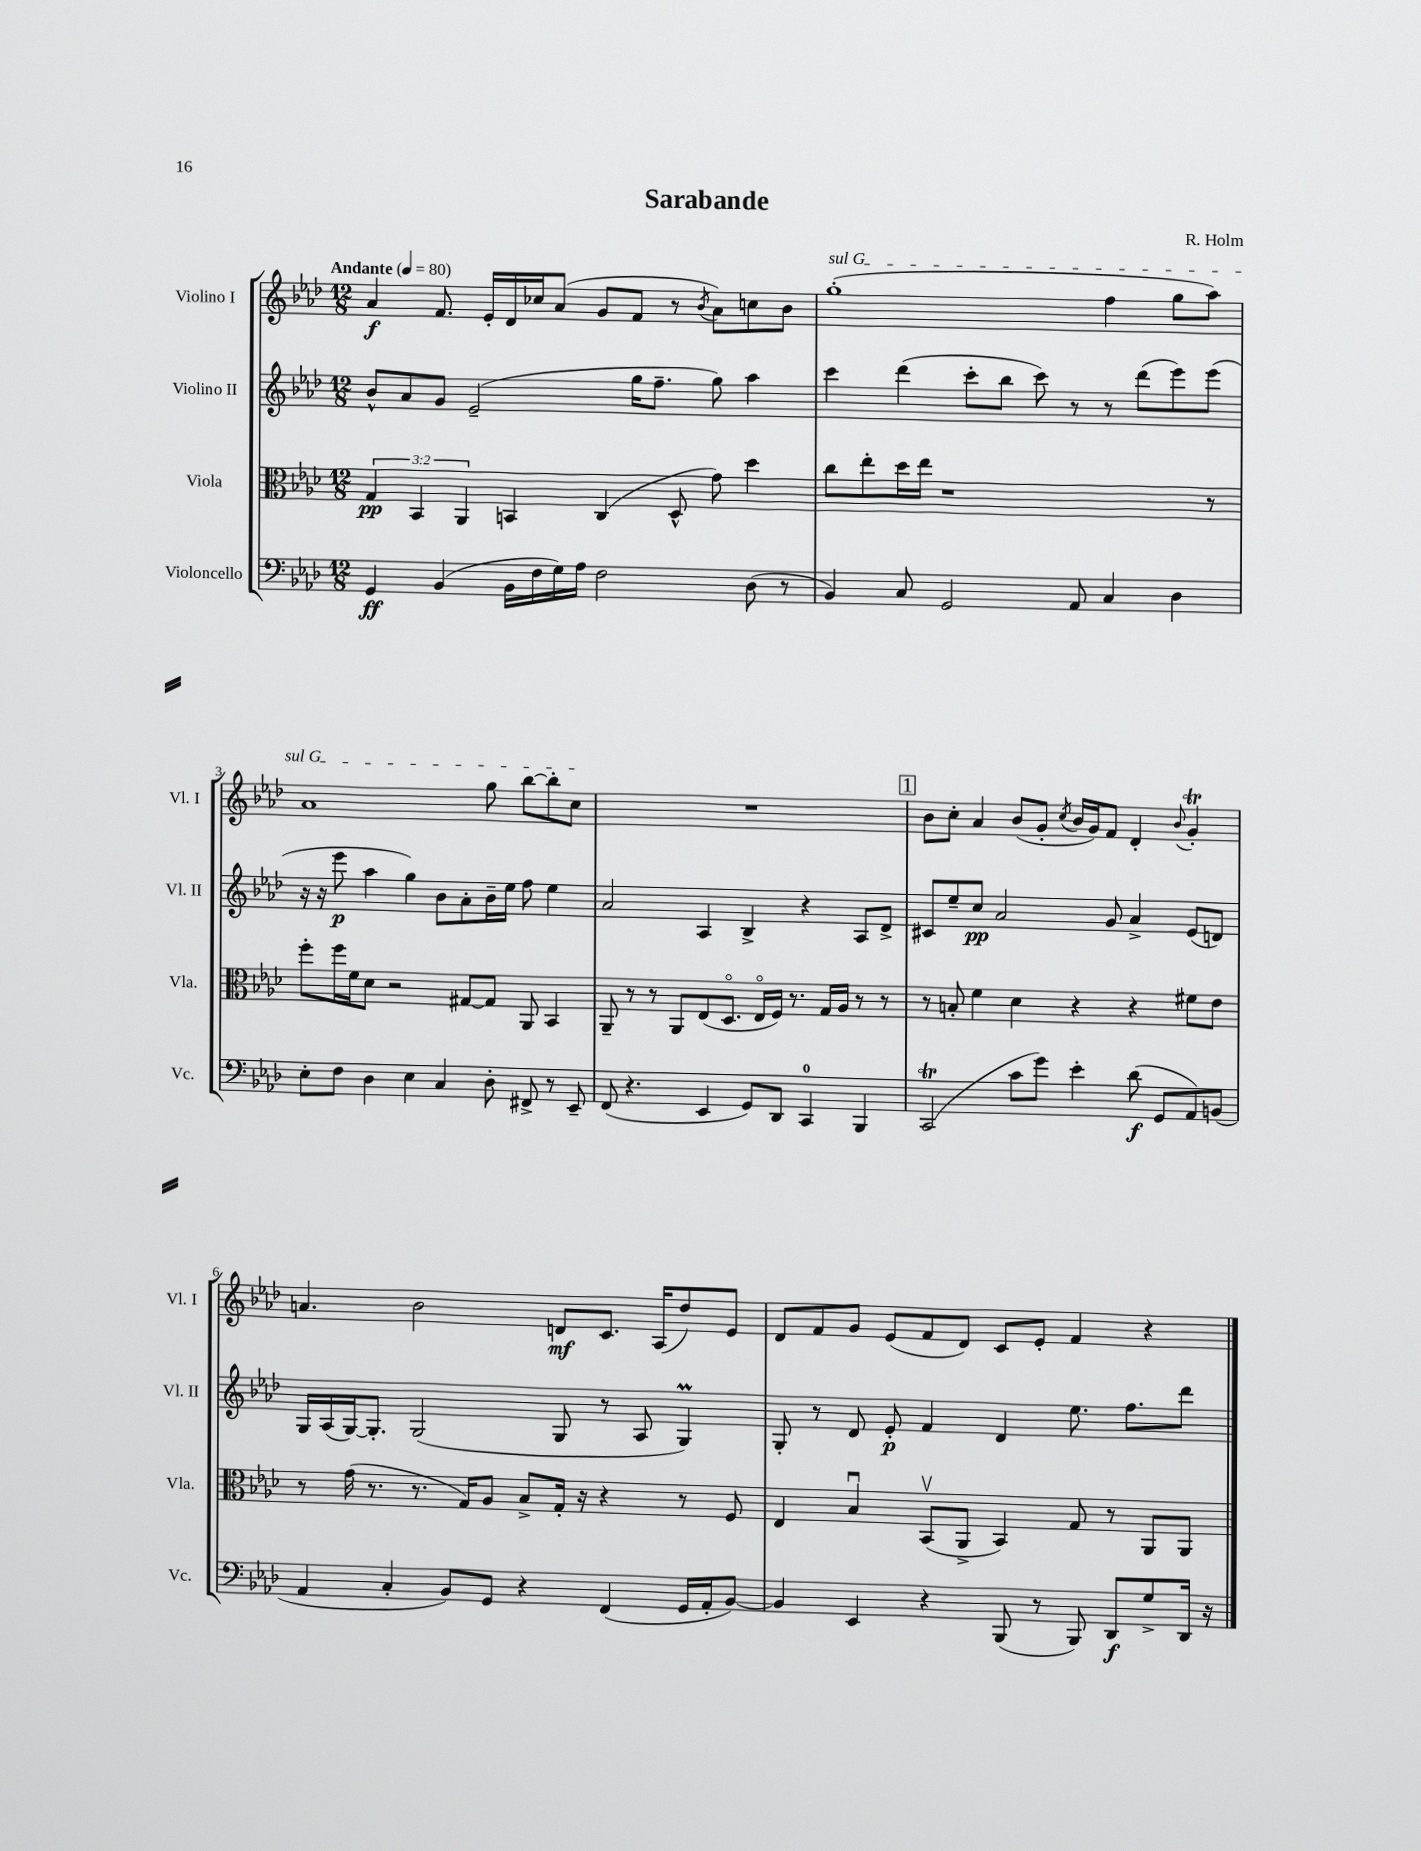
\header { title = "Sarabande" composer = "R. Holm" }
<<
\new StaffGroup <<
\new Staff = "s0" \with { instrumentName = "Violino I" shortInstrumentName = "Vl. I" } {
    \clef treble \key aes \major \numericTimeSignature \time 12/8 \tempo "Andante" 4 = 80
    aes'4\f f'8. ees'16-. des'16 ces''16 aes'8( g'8 f'8 r8 \acciaccatura { bes'8 } aes'8) c''8 bes'8 |
    \once \override TextSpanner.bound-details.left.text = \markup { \italic "sul G" } g''1-.\startTextSpan( f''4 g''8 aes''8) |
    aes'1 g''8 bes''8~ bes''8-. c''8\stopTextSpan |
    R1. |
    \mark \markup { \box "1" } bes'8 c''8-. aes'4 bes'8( g'8-. \acciaccatura { c''8 } bes'16 g'16) f'8 des'4-. \appoggiatura { bes'8 } g'4-.\trill |
    a'4. bes'2 d'8\mf c'8. aes16( des''8) ees'8 |
    des'8 f'8 g'8 ees'8( f'8 des'8) c'8 ees'8-. f'4 r4 \bar "|." |
}
\new Staff = "s1" \with { instrumentName = "Violino II" shortInstrumentName = "Vl. II" } {
    \clef treble \key aes \major \numericTimeSignature \time 12/8
    bes'8-^ aes'8 g'8 ees'2--( g''16 f''8.-- g''8) aes''4 |
    c'''4 des'''4( c'''8-. bes''8 c'''8) r8 r8 des'''8( ees'''8) ees'''8( |
    r16 r16 ees'''8\p aes''4 g''4) bes'8 aes'8-. bes'16-- ees''16 f''8 ees''4 |
    aes'2 aes4 bes4-> r4 aes8 des'8-> |
    \mark \markup { \box "1" } cis'8 ees''8-- c''8\pp aes'2 g'8 aes'4-> ees'8( d'8) |
    g16 aes16( g16~) g8.-. g2( g8 r8 aes8 g4\prall) |
    g8-. r8 des'8 ees'8-.\p f'4 des'4 ees''8. f''8. des'''8 \bar "|." |
}
\new Staff = "s2" \with { instrumentName = "Viola" shortInstrumentName = "Vla." } {
    \clef alto \key aes \major \numericTimeSignature \time 12/8 \override Staff.TupletNumber.text = #tuplet-number::calc-fraction-text
    \tuplet 3/2 { g4\pp bes,4 aes,4 } b,4 c4( des8-^ g'8) des''4 |
    c''8 ees''8-. des''16 ees''16 r1 r8 |
    f''8-. f''16 f'16 des'8 r2 gis8~ gis8 aes,8 bes,4 |
    aes,8-- r8 r8 aes,8 ees8( des8.\flageolet ees16\flageolet f16) r8. g16 aes16 r8 r8 |
    \mark \markup { \box "1" } r8 b8-. f'4 des'4 r4 r4 fis'8 ees'8 |
    r8 g'16( r8. r8. g16) aes8 bes8-> g16-. r16 r4 r8 f8 |
    ees4 bes4\downbow bes,8\upbow( aes,8-> bes,4) g8 r8 aes,8 aes,8 \bar "|." |
}
\new Staff = "s3" \with { instrumentName = "Violoncello" shortInstrumentName = "Vc." } {
    \clef bass \key aes \major \numericTimeSignature \time 12/8
    g,4\ff bes,4( bes,16 f16 g16) aes16 f2 des8( r8 |
    bes,4) c8 g,2 aes,8 c4 des4 |
    ees8-. f8 des4 ees4 c4 des8-. fis,8-> r8 ees,8-- |
    f,8( r4. ees,4 g,8) des,8 c,4-0 bes,,4 |
    \mark \markup { \box "1" } c,2\trill( c'8 g'8) ees'4-. des'8\f( g,8 aes,8) b,8( |
    aes,4 c4-. bes,8) g,8 r4 f,4( g,16 aes,16-. bes,8~) |
    bes,4 ees,4 r4 bes,,8( r8 bes,,8) des,8\f g8-> des,16 r16 \bar "|." |
}
>>
>>
